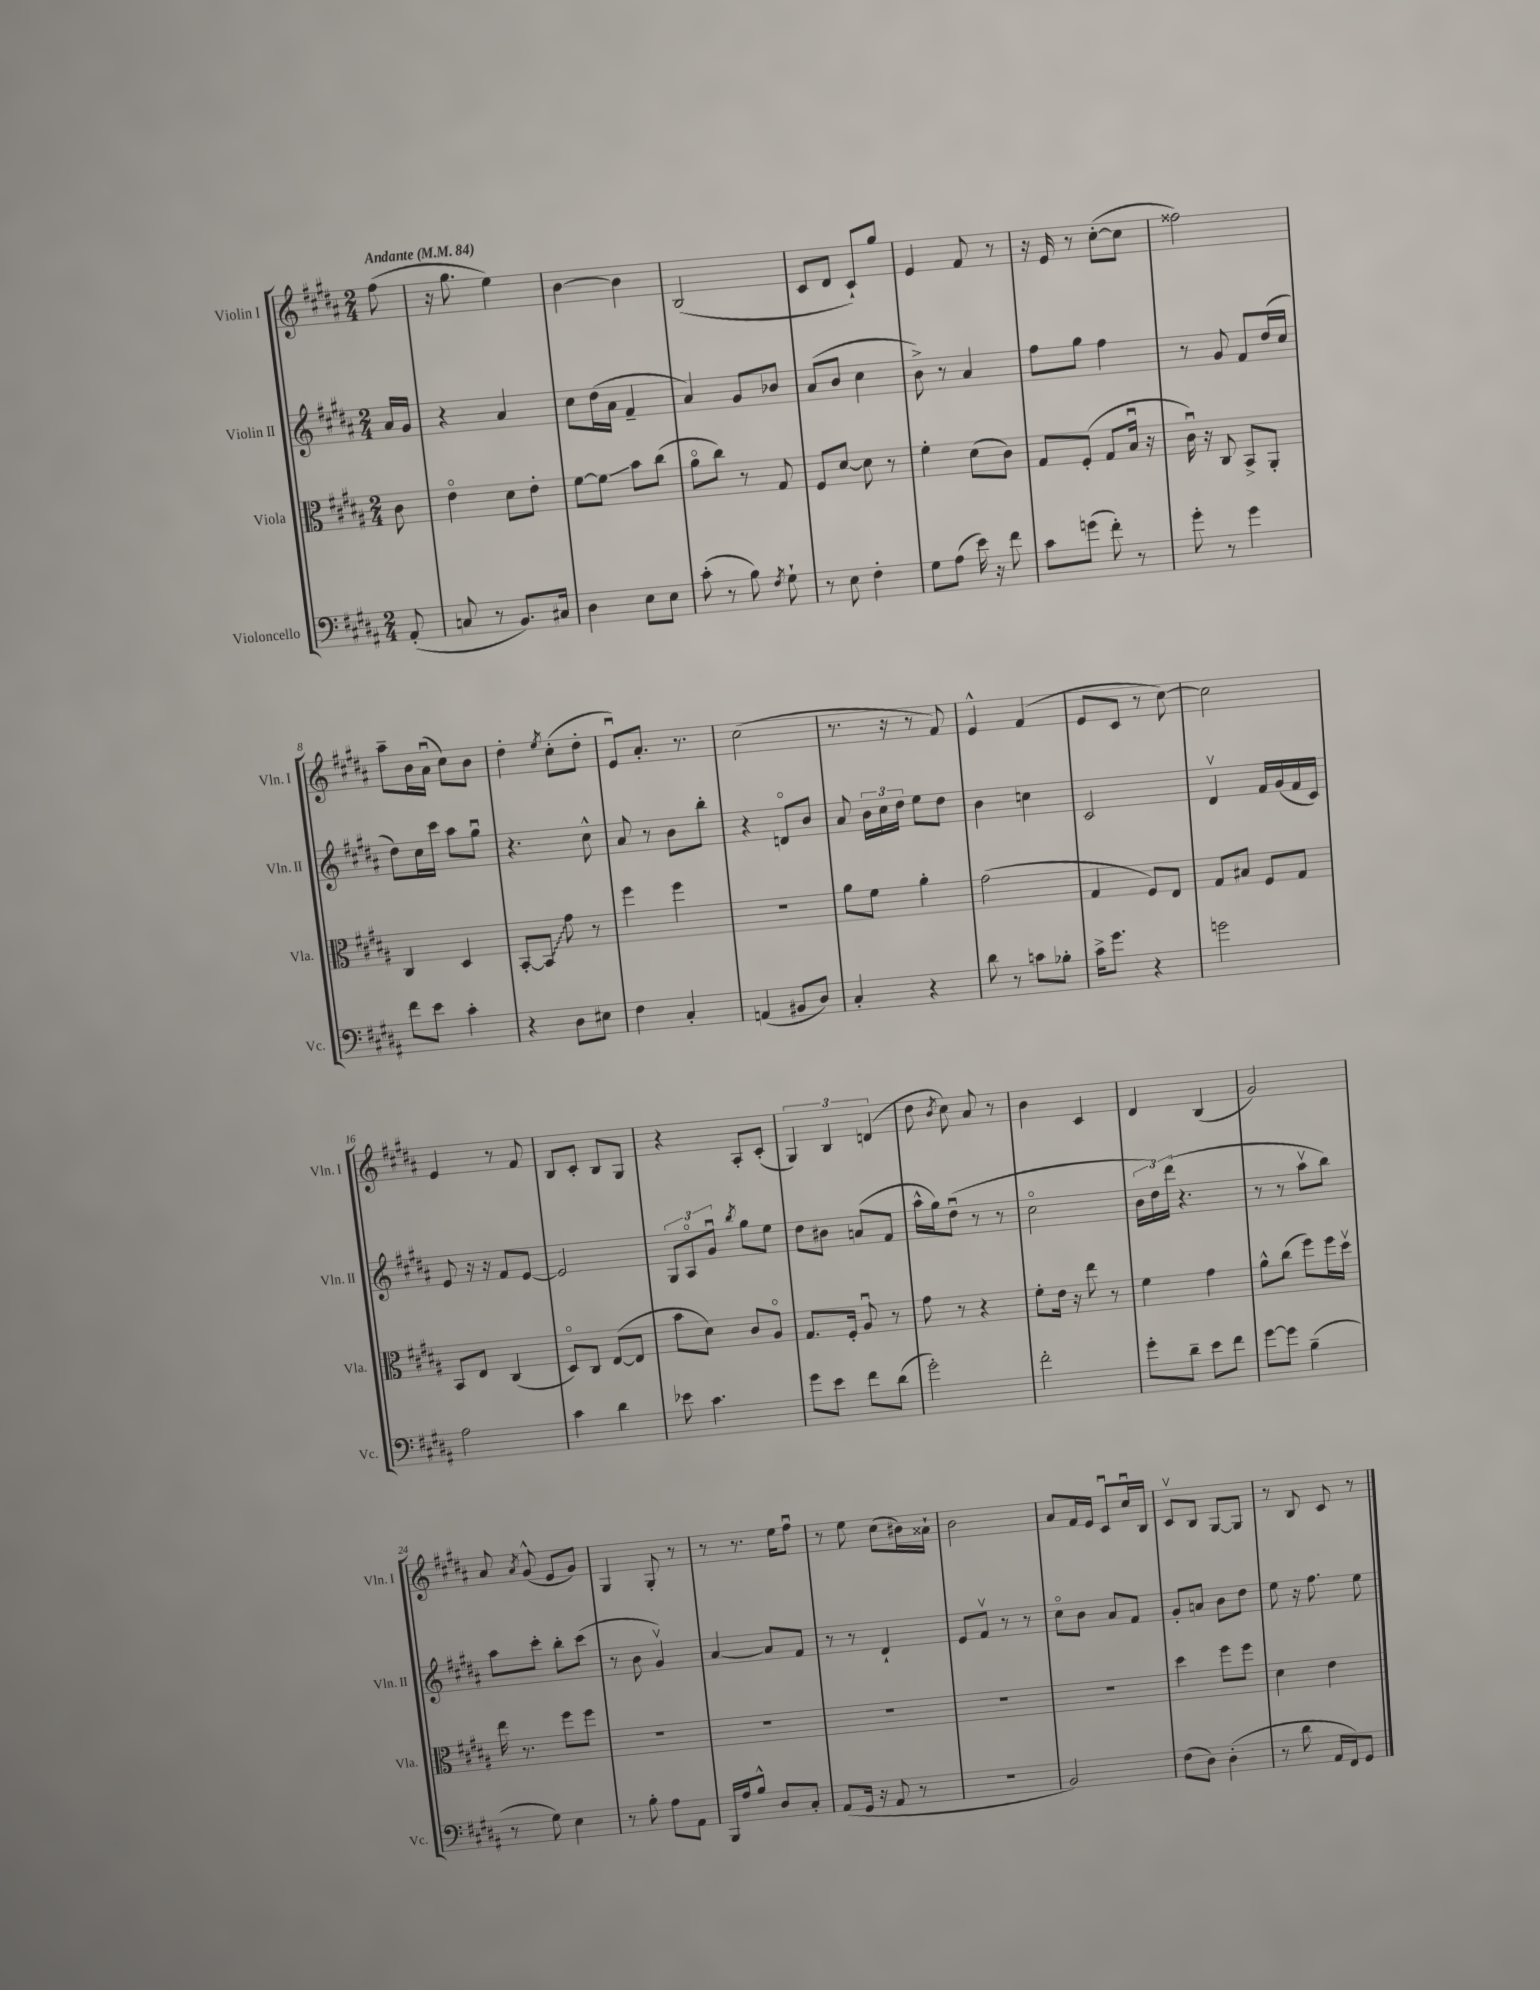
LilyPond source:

<<
\new StaffGroup <<
\new Staff = "s0" \with { instrumentName = "Violin I" shortInstrumentName = "Vln. I" } {
    \clef treble \key b \major \numericTimeSignature \time 2/4 \partial 8 \tempo "Andante" 4 = 84
    \autoBeamOff fis''8( |
    r16 gis''8. e''4) |
    b'4~ b'4 |
    b2( |
    cis'8[ dis'8] cis'8[-!) gis''8] |
    e'4 fis'8 r8 |
    r16 e'16 r8 cis''8[~-.( cis''8] |
    fisis''2) |
    ais''8[-- b'16 ais'16]\downbow( cis''8[) b'8] |
    dis''4-. \acciaccatura { e''8 } cis''8[-.( dis''8]-. |
    e'8[\downbow) ais'8.]-. r8. |
    cis''2( |
    r8. r16 r8 fis'8) |
    e'4-^ fis'4( |
    e'8[ cis'8] r8 cis''8~) |
    cis''2 |
    e'4 r8 fis'8 |
    b8[ cis'8]-. b8[ gis8] |
    r4 ais8[-. cis'8]-.( |
    \tuplet 3/2 { gis4) b4 d'4( } |
    dis''8 \acciaccatura { b'8 } cis''8) ais'8 r8 |
    b'4 cis'4 |
    dis'4 b4( |
    gis'2) |
    ais'8 \acciaccatura { ais'8 } gis'8-^( e'8[ gis'8]) |
    gis4 gis8-. r8 |
    r8 r8. e''16[ fis''8]\downbow |
    r8 e''8 cis''8[( bis'16) aisis'16]-! |
    b'2 |
    ais'8[ fis'16 e'16] cis'8[\downbow cis''16\downbow b16] |
    cis'8[\upbow b8] gis8[~ gis8] |
    r8 b8 cis'8 r8 \bar "|." |
}
\new Staff = "s1" \with { instrumentName = "Violin II" shortInstrumentName = "Vln. II" } {
    \clef treble \key b \major \numericTimeSignature \time 2/4 \partial 8
    \autoBeamOff ais'16[ gis'16] |
    r4 ais'4 |
    cis''8[ dis''16( ais'16] fis'4-- |
    ais'4) gis'8[ bes'8] |
    ais'8[( b'8] cis''4 |
    b'8->) r8 ais'4 |
    fis''8[ gis''8] fis''4 |
    r8 gis'8 fis'8[ dis''16( cis''16] |
    dis''8[) cis''16 cis'''16] ais''8[ gis''8]\downbow |
    r4. cis''8-^ |
    ais'8 r8 b'8[ b''8]-. |
    r4 d'8[\flageolet b'8] |
    ais'8 \tuplet 3/2 { b'16[ cis''16 dis''16] } e''8[ dis''8] |
    b'4 c''4 |
    cis'2 |
    dis'4\upbow fis'16[ gis'16( fis'16 cis'16]) |
    e'8 r16 r16 fis'8[ e'8]~ |
    e'2 |
    \tuplet 3/2 { gis8[ ais8\flageolet gis'8]\downbow } \acciaccatura { b''8 } gis''8[ e''8] |
    dis''8[ bis'8] a'8[( fis'8] |
    ais''16[-^ gis''16) dis''8]\downbow( r8 r8 |
    cis''2\flageolet |
    \tuplet 3/2 { b'16[ dis''16) dis'''16]( } r4. |
    r8 r8 ais''8[\upbow b''8]) |
    ais''8[ cis'''8]-. b''8[-. cis'''8]( |
    r8 b'8 gis'4\upbow) |
    ais'4~ ais'8[ fis'8] |
    r8 r8 dis'4-! |
    e'8[ fis'8]\upbow r8 r8 |
    cis''8[\flageolet b'8] ais'8[ fis'8] |
    gis'8[-. a'8] b'8[ dis''8] |
    e''8 r16 fis''8. e''8 \bar "|." |
}
\new Staff = "s2" \with { instrumentName = "Viola" shortInstrumentName = "Vla." } {
    \clef alto \key b \major \numericTimeSignature \time 2/4 \partial 8
    \autoBeamOff cis'8 |
    e'4\flageolet dis'8[ e'8]-. |
    fis'8[~ fis'8]\glissando b'8[ cis''8]( |
    ais'8[\flageolet cis''8]) r8 gis8 |
    fis8[ dis'8]~ dis'8 r8 |
    fis'4-. dis'8[( cis'8]) |
    gis8[ fis8]-.( gis8[ b16]\downbow r16 |
    cis'16\downbow) r16 cis8 b,8[-> ais,8]-. |
    cis4 dis4 |
    b,8[~-. \once \override Glissando.style = #'zigzag b,8]\glissando gis'8 r8 |
    fis''4 fis''4 |
    r2 |
    ais'8[ fis'8] ais'4-. |
    gis'2( |
    gis4 fis8[) e8] |
    gis8[ bis8] fis8[ gis8] |
    b,8[ e8] cis4( |
    dis8[\flageolet) cis8] e8[~( e8] |
    b'8[ dis'8]) cis'8[ ais8]\flageolet |
    gis8.[ fis16]-. ais8\downbow r8 |
    gis'8 r8 r4 |
    fis'8[-. e'16] r16 e''8 r8 |
    fis'4 gis'4 |
    ais'8[-^ cis''8]( fis''8[) fis''16 dis''16]\upbow |
    e''16 r8. fis''8[ fis''8] |
    R2 |
    R2 |
    R2 |
    R2 |
    R2 |
    dis''4 fis''8[ fis''8] |
    dis'4 e'4 \bar "|." |
}
\new Staff = "s3" \with { instrumentName = "Violoncello" shortInstrumentName = "Vc." } {
    \clef bass \key b \major \numericTimeSignature \time 2/4 \partial 8
    \autoBeamOff ais,8-.( |
    c8 r8 b,8.[) cis16] |
    dis4 e8[ e8] |
    cis'8-.( r8 b8) \acciaccatura { fis8 } gis8-! |
    r8 e8 fis4-. |
    gis8[ ais8]( e'16) r16 fis'8 |
    cis'8[ g'8]( fis'8-.) r8 |
    gis'8-. r8 gis'4 |
    fis'8[ e'8] cis'4-. |
    r4 dis8[ eis8] |
    fis4 cis4-. |
    a,4( bis,8[ dis8]) |
    cis4-. r4 |
    dis'8 r8 c'8[ bes8]-. |
    cis'16[-> gis'8.] r4 |
    g'2 |
    ais2 |
    cis'4 dis'4 |
    ees'8 cis'4. |
    gis'8[ e'8] fis'8[ dis'8]( |
    gis'2-.) |
    fis'2-. |
    gis'8[-. dis'8]-- e'8[ fis'8] |
    gis'8[~ gis'8] b4--( |
    r8 gis8) e4 |
    r8 b8-. ais8[ ais,8] |
    b,,16[ ais16 b8]-^ dis8[ cis8]-. |
    ais,8[( gis,16] r16 ais,8 r8 |
    r2 |
    b,2) |
    fis8[( dis8]) dis4-.( |
    r8 dis'8 ais,16[ fis,16) gis,8] \bar "|." |
}
>>
>>
